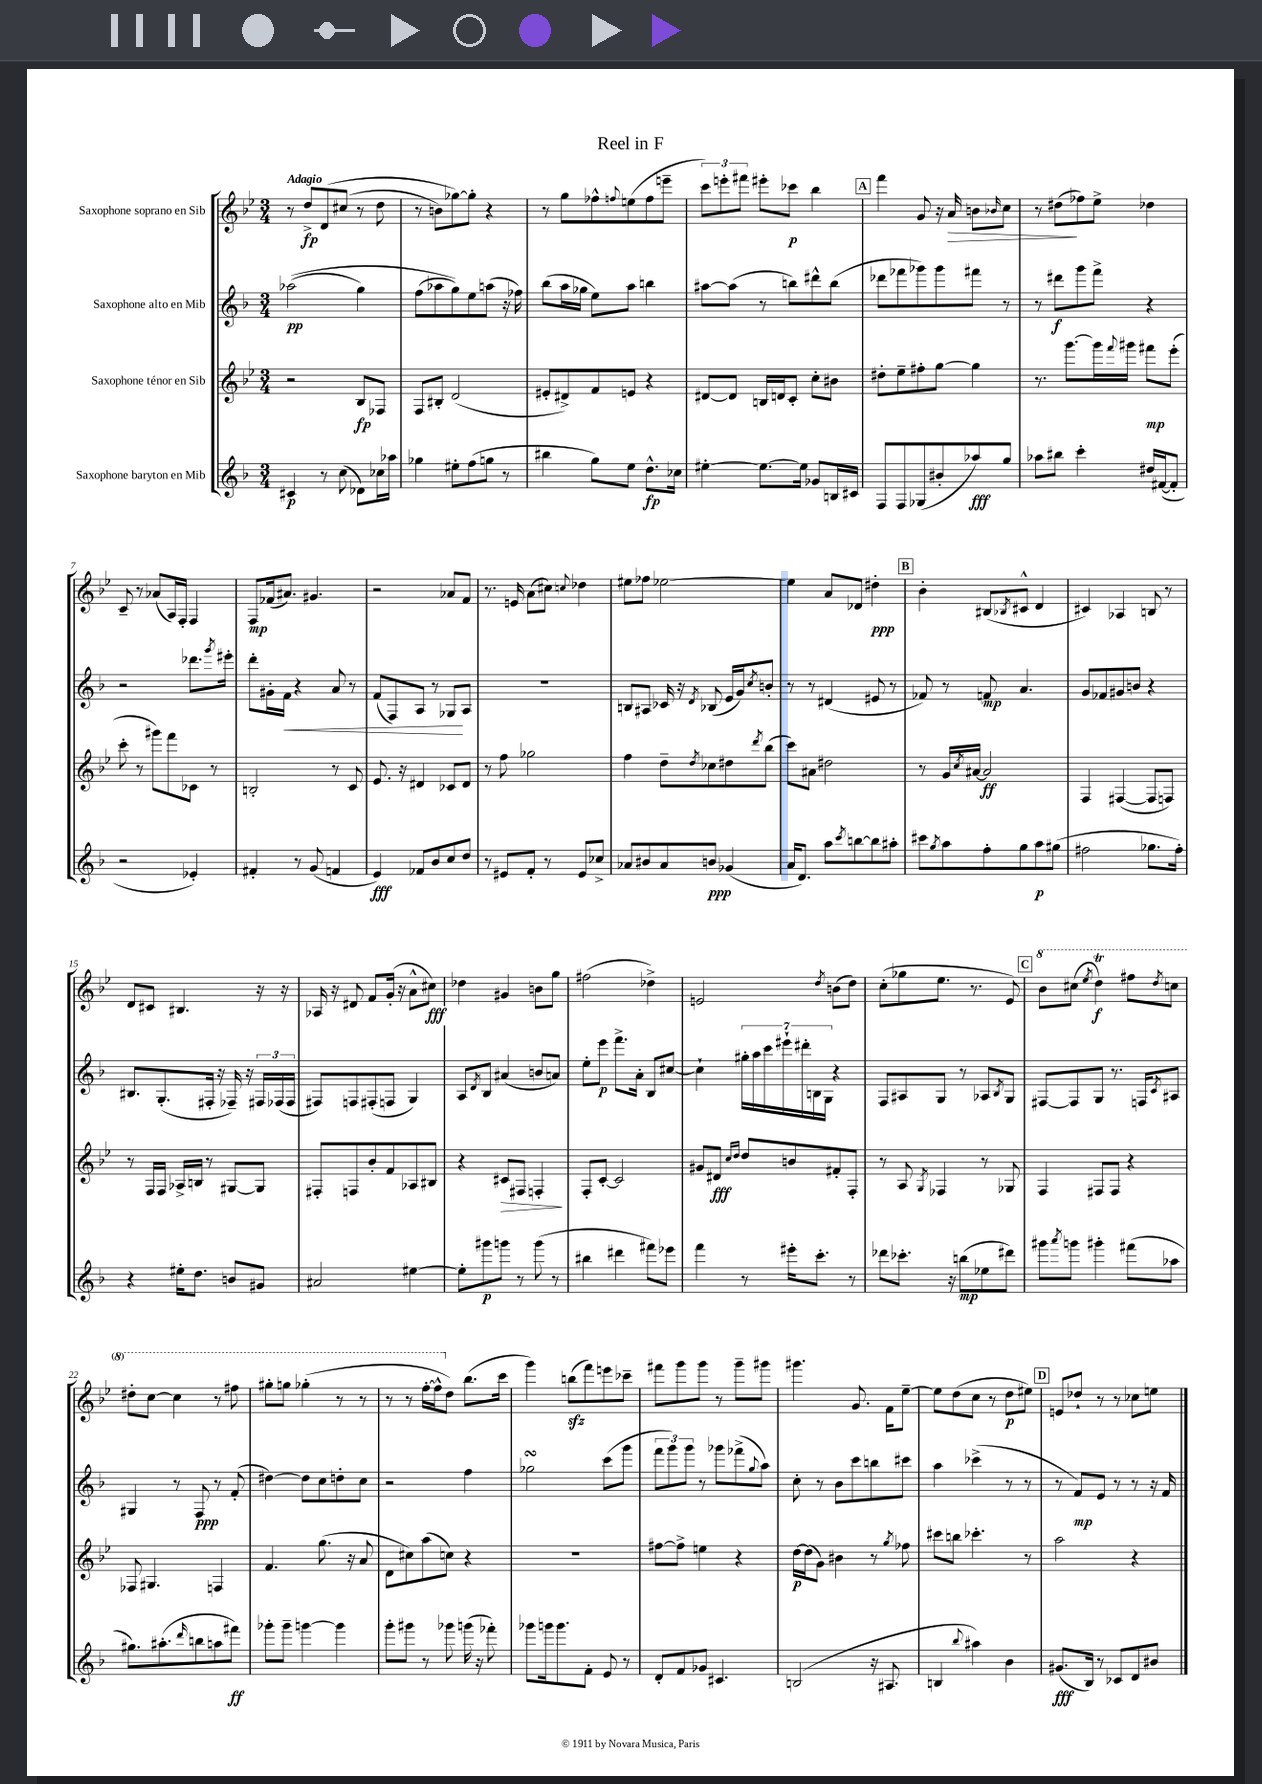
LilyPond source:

\header { title = "Reel in F" }
<<
\new StaffGroup <<
\new Staff = "s0" \with { instrumentName = "Saxophone soprano en Sib" } {
    \clef treble \key bes \major \numericTimeSignature \time 3/4 \tempo "Adagio"
    r8 d''8->\fp d'8\( cis''8( r8 d''8 |
    r8 b'8) ges''8~\) ges''8-. r4 |
    r8 g''8 fes''8-^ \appoggiatura { f''8 } e''8( f''8 e'''8-- |
    \tuplet 3/2 { c'''8) e'''8-. fis'''8 } eis'''8-. ces'''8\p bes''4 |
    \mark \markup { \box "A" } f'''4 g'8 r16 a'16\> b'8 \grace { bes'16 } c''8 |
    r8 dis''8\!( fes''8) ees''8-> des''4 |
    c'8-- r8 aes'8( a16) f16-. f4 |
    f8\mp fes'16( ais'8.) gis'4. |
    r2 aes'8 f'8 |
    r8. e'16 a'8( cis''8) \appoggiatura { c''8 } des''4 |
    eis''8 fes''8 ees''2~ |
    ees''4 a'8 des'8 dis''4-.\ppp |
    \mark \markup { \box "B" } bes'4-. bis8( \acciaccatura { bes8 } cis'8-^ d'4 |
    cis'4) aes4 b8 r8 |
    d'8 cis'8 bis4. r16 r16 |
    aes16 r16 dis'8 f'8 g'16-.( r16 a'8-^ cis''8\fff) |
    des''4 gis'4 b'8 g''8 |
    fis''2( des''4->) |
    e'2 \acciaccatura { d''8 } b'8( d''8) |
    c''8-.( ges''8 ees''8. r8. ees'8) |
    \mark \markup { \box "C" } \ottava #1 bes''8 cis'''8( \acciaccatura { ees'''8 } d'''4\trill\f) fis'''8 \acciaccatura { d'''8 } c'''8 |
    dis'''8-. c'''8~ c'''4 r8 fis'''8 |
    gis'''8-. g'''8 ges'''4-.( r8 r8 |
    r8 r8 f'''16~-. f'''16-^ \ottava #0 d''8) bes''8.( c'''16 |
    g'''4) b''8\sfz( f'''8) e'''8 ces'''8-- |
    fis'''8 g'''8 g'''8 r8 g'''8-- gis'''8 |
    gis'''4. g'8. f'16 ees''8~-- |
    ees''8 d''8( c''8 r8 d''8\p eis''8) |
    \mark \markup { \box "D" } e'8 des''8-! r8 r8 ces''8 e''8 \bar "|." |
}
\new Staff = "s1" \with { instrumentName = "Saxophone alto en Mib" } {
    \clef treble \key f \major \numericTimeSignature \time 3/4
    aes''2\pp(\( g''4) |
    f''8( aes''8 g''8)\) e''8 a''8( r16 fes''16) |
    bes''8( a''16 ges''16 e''8) a''8 b''4 |
    ais''8~ ais''8( r8 b''8) dis'''8-^ b''8( |
    \mark \markup { \box "A" } des'''8 fes'''8 ges'''8) ges'''8 fis'''8 r8 |
    r8 dis'''8\f g'''8 f'''8-> r4 |
    r2 des'''8. \acciaccatura { g'''8 } eis'''16-. |
    d'''8-. gis'16-. f'16\< r4 a'8 r8 |
    f'8( f8) a8 r8 ges8\! a8 |
    R2. |
    b8 ais8 ces'16 r16 \acciaccatura { d'8 } bes8( e'16 g'16) \acciaccatura { c''8 } b'8-. |
    r8 r8 dis'4( eis'8 r8 |
    \mark \markup { \box "B" } fes'8) r8 f'8\mp a'4. |
    g'8 fes'8 gis'8 b'8 r4 |
    bis8. g8.-.( fis16-. r16 fes16--) r16 \tuplet 3/2 { fis16 fes16( fes16 } |
    fis8) f8 fis8-.( f8 g4) |
    a8 \acciaccatura { d'8 } bes8 ais'4( b'8 a'8) |
    e''8-. e'''8\p f'''8.-> a'16-. bes8 cis''8~ |
    cis''4-! \tuplet 7/4 { gis''16-. a''16 c'''16 eis'''16-! dis'''16-. b16 g16 } r4 |
    f8 ais8 g8 r8 aes8 \acciaccatura { bes8 } g8 |
    \mark \markup { \box "C" } fis8~ fis8 g8 r8. f16 \acciaccatura { c'8 } ais8 |
    gis4 r8 f8\ppp r8 f'8-.( |
    dis''4~) dis''8 c''8 d''8-. c''8 |
    r2 f''4 |
    ges''2\turn c'''8( g'''8 |
    \tuplet 3/2 { f'''8 g'''8) g'''8 } r8 ges'''8 fes'''8->( \appoggiatura { g''8 } a''8) |
    c''8-. r8 bes'8 c'''8 b''8 cis'''8 |
    a''4 ces'''4->( r8 r8 |
    \mark \markup { \box "D" } r8 f'8\mp) e'8 r8 r8 r16 f'16 \bar "|." |
}
\new Staff = "s2" \with { instrumentName = "Saxophone ténor en Sib" } {
    \clef treble \key bes \major \numericTimeSignature \time 3/4
    r2 bes8\fp fes8 |
    f8 bis8-. d'2( |
    eis'8-. dis'8->) f'8 e'8 r4 |
    dis'8~ dis'8 b16 d'16 c'8-. c''8-. bis'8 |
    \mark \markup { \box "A" } dis''8-. ees''8-- fis''8-. g''8~ g''4 |
    r8. g'''8.~ g'''16 \appoggiatura { f'''8 } gis'''16 fis'''8\mp ees'''8-.( |
    c'''8-. r8 gis'''8) f'''8 ces'8 r8 |
    b2-. r8 c'8 |
    ees'8. r16 dis'4 ces'8 dis'8 |
    r8 f''8 ges''2 |
    f''4 d''8-- \acciaccatura { d''8 } ces''8 dis''8 \acciaccatura { d'''8 } bes''8( |
    c'''8) ais'8 dis''2 |
    \mark \markup { \box "B" } r8 g'16 \acciaccatura { c''8 } ais'16~ ais'2\ff |
    f4 fis4~( fis8 f8) |
    r8 f16 f16 aes16-> b16 r8 gis8~ gis8 |
    fis8-. f8 bes'8-. f'8 aes8 bis8 |
    r4 cis'8\> fis8 f4-.\! |
    f8-. c'8~-. c'2 |
    gis'8 dis'8\fff \grace { c''16 d''16 } d''8 b'8 fis'8-. f8-. |
    r8 a8 \acciaccatura { g8 } fes4 r8 ges8 |
    \mark \markup { \box "C" } f4 fis8 fis8 r4 |
    fes8 gis4. f4 |
    f'4. g''8.( r16 a'8 |
    d'8 cis''8) a''8( c''8) r4 |
    R2. |
    fis''8~ fis''8-> e''4 r4 |
    d''16~\p d''16( g'8) bis'4 r8 \acciaccatura { g''8 } fes''8 |
    cis'''8 b''8 ces'''4.-. r8 |
    \mark \markup { \box "D" } a''2 r4 \bar "|." |
}
\new Staff = "s3" \with { instrumentName = "Saxophone baryton en Mib" } {
    \clef treble \key f \major \numericTimeSignature \time 3/4
    cis'4\p r8 c''8( des'8) ces''16 aes''16 |
    ges''4 eis''8-. f''8( g''8 r8 |
    bis''4 g''8) e''8 d''8.-^\fp ces''16 |
    eis''4~-. eis''8.~ eis''16 ges'8 b16 cis'16 |
    \mark \markup { \box "A" } f8 f8 ges8( bis'8-. aes''8\fff) g''8 |
    aes''8 bis''8 c'''4-. dis''16 fis'16~( fis'8-. |
    r2 ees'4-.) |
    fis'4-. r8 g'8( f'4 |
    e'4\fff) fes'8 bes'8 c''8 d''8 |
    r8 eis'8 f'8-. r8 eis'8 ces''8-> |
    aes'8 bis'8 aes'8 b'8\ppp ges'4( |
    a'16 d'8.) a''8 \acciaccatura { c'''8 } b''8~ b''8 ais''8-. |
    \mark \markup { \box "B" } cis'''8 \acciaccatura { g''8 } a''8 f''8-. g''8 a''8\p gis''8( |
    fis''2 ges''8. fis''16-.) |
    r4 eis''16-. d''8. b'8 gis'8 |
    ais'2 eis''4~ |
    eis''8-. gis'''8\p g'''8 r8 g'''8( r8 |
    bis''4 dis'''4 fis'''8) ees'''8 |
    f'''4 r8 eis'''16-. c'''8.-. r8 |
    des'''8 ces'''8.-. r16 b''8\mp( ees''8 dis'''8) |
    \mark \markup { \box "C" } gis'''8 \acciaccatura { a'''8 } g'''8 gis'''4-. fis'''8( aes''8 |
    gis''8.) ais''8.-.( \grace { d'''16 } b''8 a''8 fis'''8\ff) |
    ges'''8-. ges'''8-- g'''4~ g'''4 |
    g'''8-. gis'''8 r8 ges'''8 g'''16( r16 fes'''8-.) |
    ges'''8 g'''16 g'''8. f'8-. e'8 r8 |
    d'8-. f'8 ges'8 cis'4. |
    b2( r16 ais8. |
    b4 \appoggiatura { bes''8 } ais''4) bes'4 |
    \mark \markup { \box "D" } gis'8.\fff( bes16) r8 ces'8 d'8 bis'8 \bar "|." |
}
>>
>>
